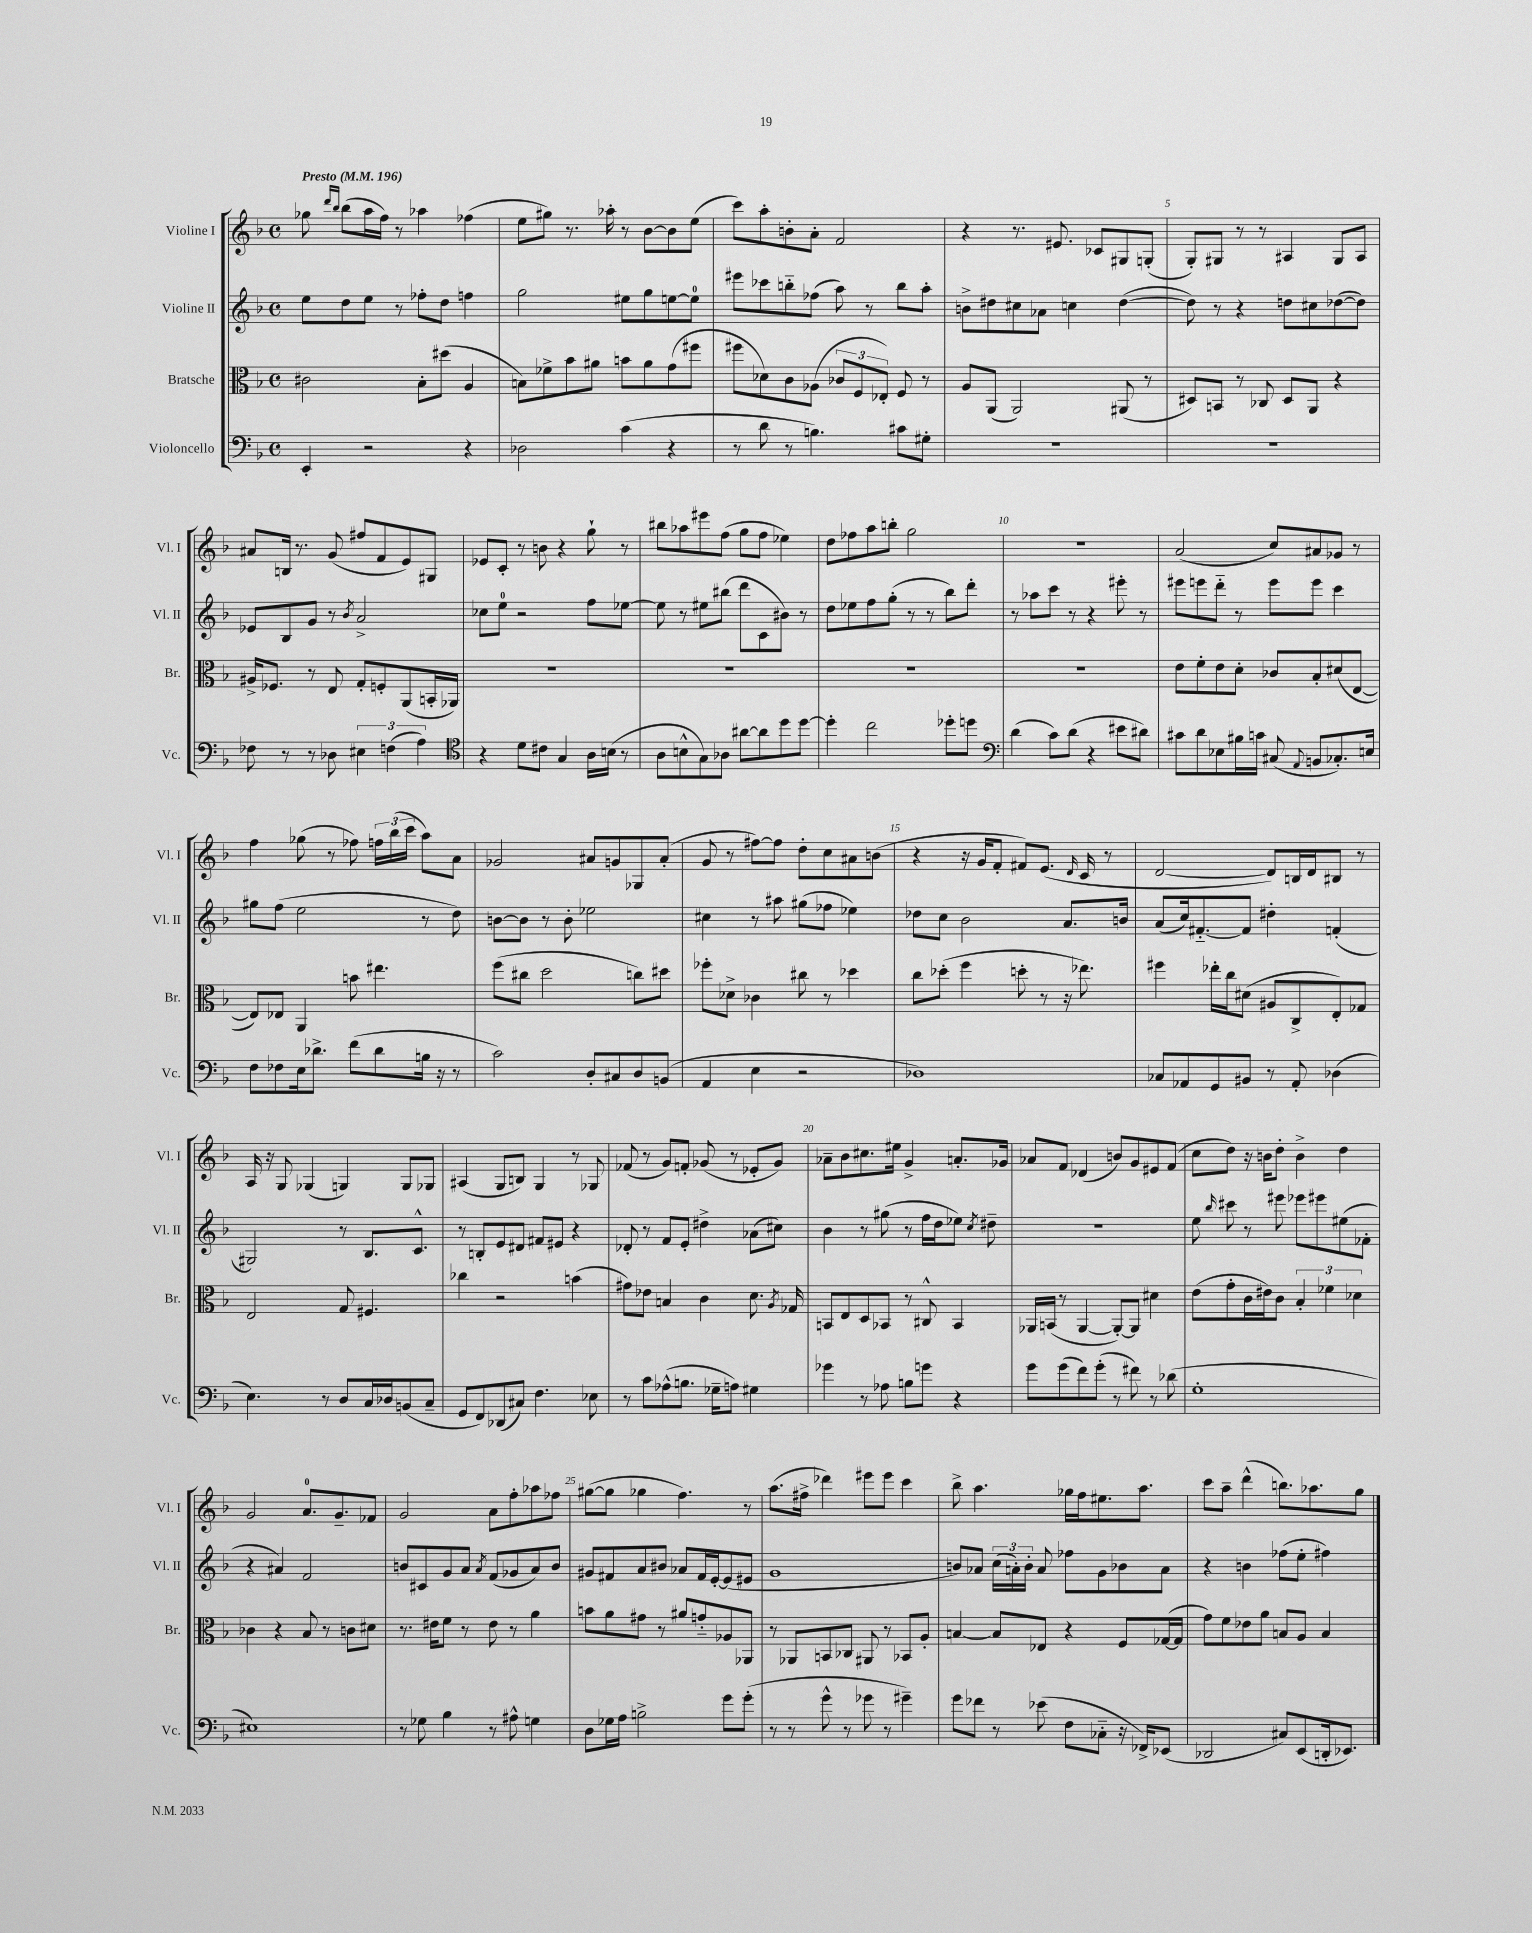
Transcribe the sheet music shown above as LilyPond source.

<<
\new StaffGroup <<
\new Staff = "s0" \with { instrumentName = "Violine I" shortInstrumentName = "Vl. I" } {
    \clef treble \key f \major \defaultTimeSignature \time 4/4 \tempo "Presto" 4 = 196
    \autoBeamOff ges''8 \grace { d'''16[ bes''16] } bes''8[( a''16 f''16]) r8 aes''4 fes''4( |
    e''8[ gis''8]) r8. aes''16-. r8 bes'8[~ bes'8 e''8]( |
    c'''8[) a''8-. b'8-. a'8]-. f'2 |
    r4 r8. eis'8. ces'8[ gis8 g8]-.( |
    g8[-.) gis8] r8 r8 ais4 gis8[ ais8] |
    ais'8[ b16] r8. g'8( fis''8[ f'8 e'8) gis8] |
    ees'8[ c'8]-. r8 b'8 r4 g''8-! r8 |
    bis''8[ aes''8 eis'''8 f''8]( g''8[ f''8] ees''4) |
    d''8[ fes''8 a''8 b''8]-. g''2 |
    R1 |
    a'2( c''8[) ais'8 ges'8] r8 |
    f''4 ges''8( r8 fes''8) \tuplet 3/2 { f''16[ bes''16( c'''16] } a''8[) a'8] |
    ges'2 ais'8[ g'8 ges8 ais'8]-.( |
    g'8 r8 fis''8[~) fis''8] d''8[-. c''8 ais'8 b'8]( |
    r4 r16 g'16[ f'8]-. fis'8[) e'8.]( \grace { d'16 } c'16 r8 |
    d'2~ d'8[) b16 d'16 bis8] r8 |
    a16 r16 g8 ges4( g4) g8[ ges8] |
    ais4( g8[ b8]) g4 r8 ges8 |
    fes'8( r8 g'8[) f'8]-. ges'8( r8 ees'8[-. ges'8]) |
    aes'8[-- bes'8 cis''8. eis''16] g'4-> a'8.[-. ges'16] |
    aes'8[ f'8] des'4( b'8[) g'8 eis'8 f'8]( |
    c''8[ d''8]) r16 b'16[ d''8]-. b'4-> d''4 |
    g'2 a'8.[-0 g'8.-- fes'8] |
    g'2 a'8[ f''8-. aes''8 fes''8] |
    gis''8[~( gis''8] ges''4 f''4.) r8 |
    a''8.[( fis''16]-> des'''4) eis'''8[ eis'''8] c'''4 |
    bes''8-> a''4. ges''16[ f''16 eis''8. a''8.] |
    c'''8[ a''8]-- d'''4-^( b''8.[) aes''8. g''8] \bar "|." |
}
\new Staff = "s1" \with { instrumentName = "Violine II" shortInstrumentName = "Vl. II" } {
    \clef treble \key f \major \defaultTimeSignature \time 4/4
    \autoBeamOff e''8[ d''8 e''8] r8 fes''8[-. d''8] f''4 |
    g''2 eis''8[ g''8 e''8~ e''8]-0 |
    eis'''8[ ces'''8 b''8-_ fes''8]( a''8) r8 b''8[ a''8]-. |
    b'8[-> dis''8 cis''8 aes'8] c''4 dis''4~( |
    dis''8) r8 r4 d''8[ cis''8 des''8~( des''8]) |
    ees'8[ bes8 g'8] r8 \acciaccatura { bes'8 } a'2-> |
    ces''8[ e''8]-0 r2 f''8[ ees''8]~ |
    ees''8 r8 eis''8[ bis''8]( d'''8[ c'8 bis'8]) r8 |
    d''8[ ees''8 f''8 g''8]-.( r8 r8 bes''8[) d'''8]-. |
    r8 aes''8[ c'''8] r8 r4 eis'''8-. r8 |
    eis'''8[ e'''8 d'''8]-_ r8 e'''8[ e'''8] c'''4 |
    gis''8[ f''8]( e''2 r8 d''8) |
    b'8[~ b'8] r8 b'8-. ees''2 |
    cis''4 r8 ais''8 gis''8[( fes''8] ees''4) |
    des''8[ c''8] bes'2 a'8.[ b'16] |
    a'8[( c''16) fis'8.~-_ fis'8] dis''4-. f'4-.( |
    gis2) r8 bes8.[ c'8.]-^ |
    r8 b8[-. e'8 dis'8] fis'8[ eis'8] r4 |
    des'8-. r8 f'8[ e'8]-. dis''4-> aes'8[( cis''8]) |
    bes'4 r8 gis''8( r8 f''16[ d''16 ees''8]) \acciaccatura { c''8 } dis''8-- |
    r1 |
    e''8 \grace { bes''16 } cis'''8 r8 eis'''8 ees'''8[ eis'''8 eis''8( fes'8]-. |
    r4 ais'4) f'2 |
    b'8[ cis'8 g'8 a'8] \acciaccatura { a'8 } f'8[( ges'8 a'8) b'8] |
    gis'8[ fis'8 a'8 bis'8] aes'8[ fis'16 e'16~-. e'8( eis'8] |
    g'1 |
    b'8[) aes'8] \tuplet 3/2 { c''16[( a'16-.) b'16]-. } a'8 fes''8[ g'8 bes'8 a'8] |
    r4 b'4 fes''8[( e''8]-. fis''4) \bar "|." |
}
\new Staff = "s2" \with { instrumentName = "Bratsche" shortInstrumentName = "Br." } {
    \clef alto \key f \major \defaultTimeSignature \time 4/4
    \autoBeamOff cis'2 bes8[-. dis''8]( a4 |
    b8[) fes'8-> bes'8 ais'8] b'8[ ais'8 g'8( fis''8] |
    fis''8[ des'8) c'8 aes8]( \tuplet 3/2 { ces'8[ f8 ees8]-.) } f8 r8 |
    a8[ a,8]( a,2) ais,8( r8 |
    dis8[) b,8] r8 ces8 dis8[ a,8] r4 |
    ais16[-> fes8.] r8 e8 g8[-. f8-. a,8( b,16-. aes,16]) |
    R1 |
    R1 |
    R1 |
    R1 |
    e'8[ f'8-. e'8 d'8]-. ces'8[ bes8-. dis'8( e8]~ |
    e8[) ees8] a,4 b'8 eis''4. |
    f''8[( cis''8] d''2 c''8[) dis''8] |
    fes''8[-. des'8]-> ces'4 cis''8 r8 des''4 |
    c''8[ des''8]-.( f''4 d''8-. r8 r16 ees''8.) |
    fis''4 ees''16[-. c''16 dis'8]( ais8[ c8-> e8-.) ges8] |
    e2 g8 fis4. |
    ces''4 r2 b'4( |
    gis'8[) ees'8] b4 c'4 d'8. \acciaccatura { a8 } ges16 |
    b,8[ e8 d8 bes,8] r8 cis8-^ bes,4 |
    aes,16[ b,16]( r8 aes,4~ aes,8[~-.) aes,8] dis'4 |
    e'8[( g'8-. c'16 eis'16) c'8] \tuplet 3/2 { bes4-. fes'4 des'4 } |
    ces'4 r4 bes8 r8 c'8[ dis'8] |
    r8. eis'16[ f'8] r8 eis'8 r8 a'4 |
    b'8[ a'8 gis'8] r8 ais'8[ g'8-_ aes8 aes,8] |
    r8 aes,8[ b,8 ces8] ais,8 r8 bes,8[ a8]-. |
    b4~ b8[ ees8] r4 f8[ ges16~( ges16] |
    g'8[) f'8 ees'8 a'8] b8[ a8] b4 \bar "|." |
}
\new Staff = "s3" \with { instrumentName = "Violoncello" shortInstrumentName = "Vc." } {
    \clef bass \key f \major \defaultTimeSignature \time 4/4
    \autoBeamOff e,4-. r2 r4 |
    des2 c'4( r4 |
    r8 d'8 r8 b4.) cis'8[ gis8]-. |
    R1 |
    R1 |
    fes8 r8 r8 des8 \tuplet 3/2 { eis4 f4( a4) } |
    \clef tenor r4 d'8[ cis'8] g4 a16[ b16]( r8 |
    a8[ b8-^ g8) aes8] ais'8[~ ais'8 d''8 d''8]~ |
    d''4-. c''2 des''8[-. d''8] |
    \clef bass d'4( c'8[) d'8]( r4 eis'8[ dis'8]) |
    cis'8[ d'8 ees8 bis16 c'16] cis8( \appoggiatura { a,8 } b,8[ ces8.-.) e16] |
    f8[ fes8 e16 des'8.]-> f'8[( des'8 b16] r16 r8 |
    c'2) d8[-. cis8 d8 b,8]( |
    a,4 e4 r2 |
    des1) |
    ces8[ aes,8 g,8 bis,8] r8 aes,8-. des4( |
    e4.) r8 d8[ c16 des16 b,8( c8]-- |
    g,8[ f,8) des,8( cis8]) f4. ees8 |
    r8 c'8[ aes8-^( b8.] ges16[-- a8]) gis4 |
    ges'4 r8 aes8 b8[ g'8] r4 |
    g'8[ g'8( f'8) g'8]-.( r8 fis'8) r8 des'8( |
    g1-. |
    eis1) |
    r8 ges8 bes4 r8 ais8-^ g4 |
    d8[ ges16 a16] b2-> g'8[ g'8]-.( |
    r8 r8 g'8-^ r8 ges'8 r8 gis'4--) |
    g'8[ fes'8] r8 ees'8( f8[ ces8]-_ r16 fes,16[->) ees,8]( |
    des,2 cis8[) e,8( d,16-. ees,8.]) \bar "|." |
}
>>
>>
\layout { \context { \Score \override BarNumber.break-visibility = ##(#f #t #t) barNumberVisibility = #(every-nth-bar-number-visible 5) } }
